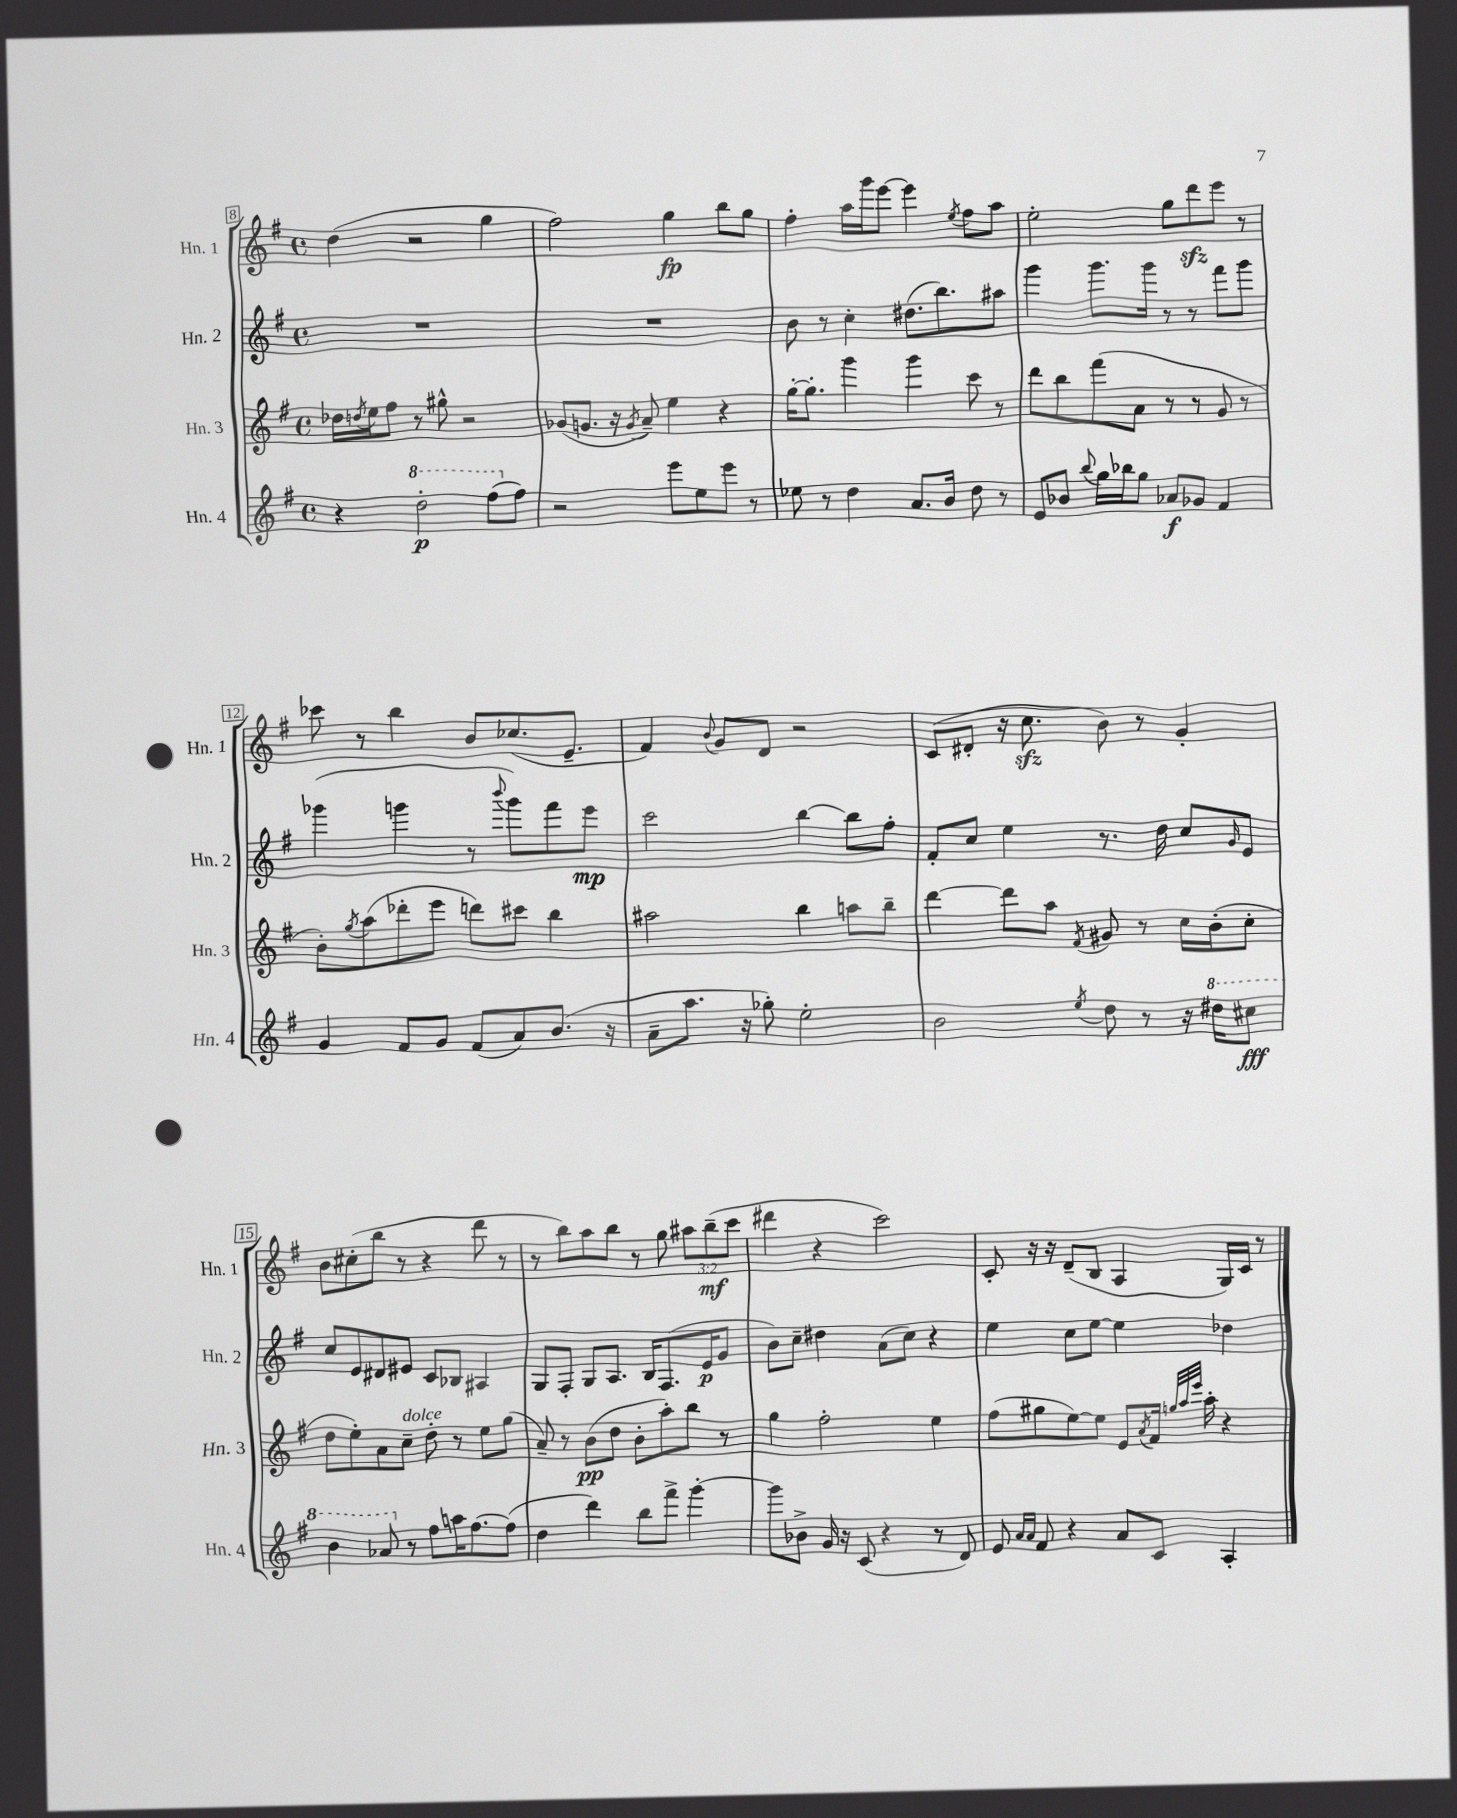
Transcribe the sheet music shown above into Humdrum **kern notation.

**kern	**kern	**kern	**kern
*staff4	*staff3	*staff2	*staff1
*clefG2	*clefG2	*clefG2	*clefG2
*k[f#]	*k[f#]	*k[f#]	*k[f#]
*M4/4	*M4/4	*M4/4	*M4/4
*met(c)	*met(c)	*met(c)	*met(c)
4r	16dd-	1r	(4dd
.	8qdd	.	.
.	16ee	.	.
.	8ff#	.	.
2ddd'	8r	.	2r
.	8gg#^^	.	.
.	2r	.	.
(8fff#	.	.	4gg
8ff#)	.	.	.
=	=	=	=
2r	(8g-	1r	2ff#)
.	8.g	.	.
.	16r	.	.
.	8qg	.	.
.	8a~)	.	.
8eee	4ee	.	4gg
8ee	.	.	.
8eee	4r	.	8bb
8r	.	.	8gg
=	=	=	=
8ee-	[16gg'	8b	4ff#'
.	8.gg']	.	.
8r	.	8r	.
4dd	4ggg	4cc'	16aa
.	.	.	16ggg
.	.	.	[8eee
8.a	4ggg	(8.dd#	4eee]
16b	.	8.bb)	.
.	.	.	8qee
8dd	8ccc	.	8ff#
8r	8r	8aa#	8aa
=	=	=	=
8e	8ddd	4ggg	2ee'
8b-	8bb	.	.
8qqbb	.	.	.
16gg	(8fff#	8.ggg	.
16bb-	.	.	.
8gg	8a	.	.
.	.	16ggg	.
8a-	8r	8r	8gg
8g-	8r	8r	8ddd
4f#	8g	8fff#	8eee
.	8r	8ggg	8r
=	=	=	=
4g	8b')	(4ggg-	8ccc-
.	8qgg	.	.
.	(8aa	.	8r
8f#	8ddd-'	4ggg	4bb
8g	8eee	.	.
(8f#	8ddd)	8r	8b
.	.	8qqbbb	.
8a)	8ccc#	8ggg)	(8.cc-
(8.b	4bb	8fff#	.
.	.	.	8.e~
.	.	8eee	.
16r	.	.	.
=	=	=	=
8a~	2aa#	2ccc	4f#)
8.aa	.	.	.
.	.	.	8qqb
.	.	.	8g
16r	.	.	.
8gg-')	.	.	8d
2ee'	4bb	[4bb	2r
.	8aa	8bb]	.
.	8bb~	8ff#'	.
=	=	=	=
2b	[4ddd	8f#'	(8c
.	.	8cc	8d#'
.	8ddd]	4ee	16r
.	.	.	8.cc
.	8aa	.	.
8qee	8qf#	.	.
8dd	8g#	8.r	8b)
8r	8r	.	8r
.	.	16dd	.
16r	16cc	8cc	4g'
16ddd#	(16b'	.	.
.	.	16qqg	.
8ccc#	8cc'	8e	.
=	=	=	=
4bb	8dd	8cc	8b
.	8ee')	8e	(8cc#'
8aa-	8a	8d#	8bb
8r	8cc~	8e#	8r
8ff#	8dd'	8c	4r
16aa	8r	8B-	.
[8.ff#	.	.	.
.	8ee	4A#	8ddd
(8ff#]	(8gg	.	8r
=	=	=	=
4dd	8a~)	8G	8r
.	8r	8F#'	8bb)
4ddd)	(8b	8G	8aa
.	8dd	8.A	8bb
8bb	8b'	.	8r
.	.	16B	.
8fff#^	8aa')	(8.F#	8gg
[4ggg'	8bb	.	12aa#
.	.	16e	.
.	.	.	(12bb~
.	8r	8g	.
.	.	.	12ccc
=	=	=	=
8ggg]	4gg	8b)	4ddd#
8b-^	.	8cc~	.
16g	2ff#'	4dd#	4r
16r	.	.	.
(8c	.	.	.
4r	.	(8a	2ccc)
.	.	8cc)	.
8r	4ee	4r	.
8d)	.	.	.
=	=	=	=
8e	(8ff#	4ee	8c'
16qqa	.	.	.
16qqa	.	.	.
8f#	8gg#	.	16r
.	.	.	16r
4r	[8ee)	8cc	(8d~
.	8ee]	[8ee	8B
8a	8e	4ee]	4A
.	8qa	.	.
8c	16f#	.	.
.	32qqgg	.	.
.	32qqaa	.	.
.	32qqeee	.	.
.	16aa'	.	.
4A'	4r	4dd-	16G)
.	.	.	16c
.	.	.	8r
==	==	==	==
*-	*-	*-	*-
